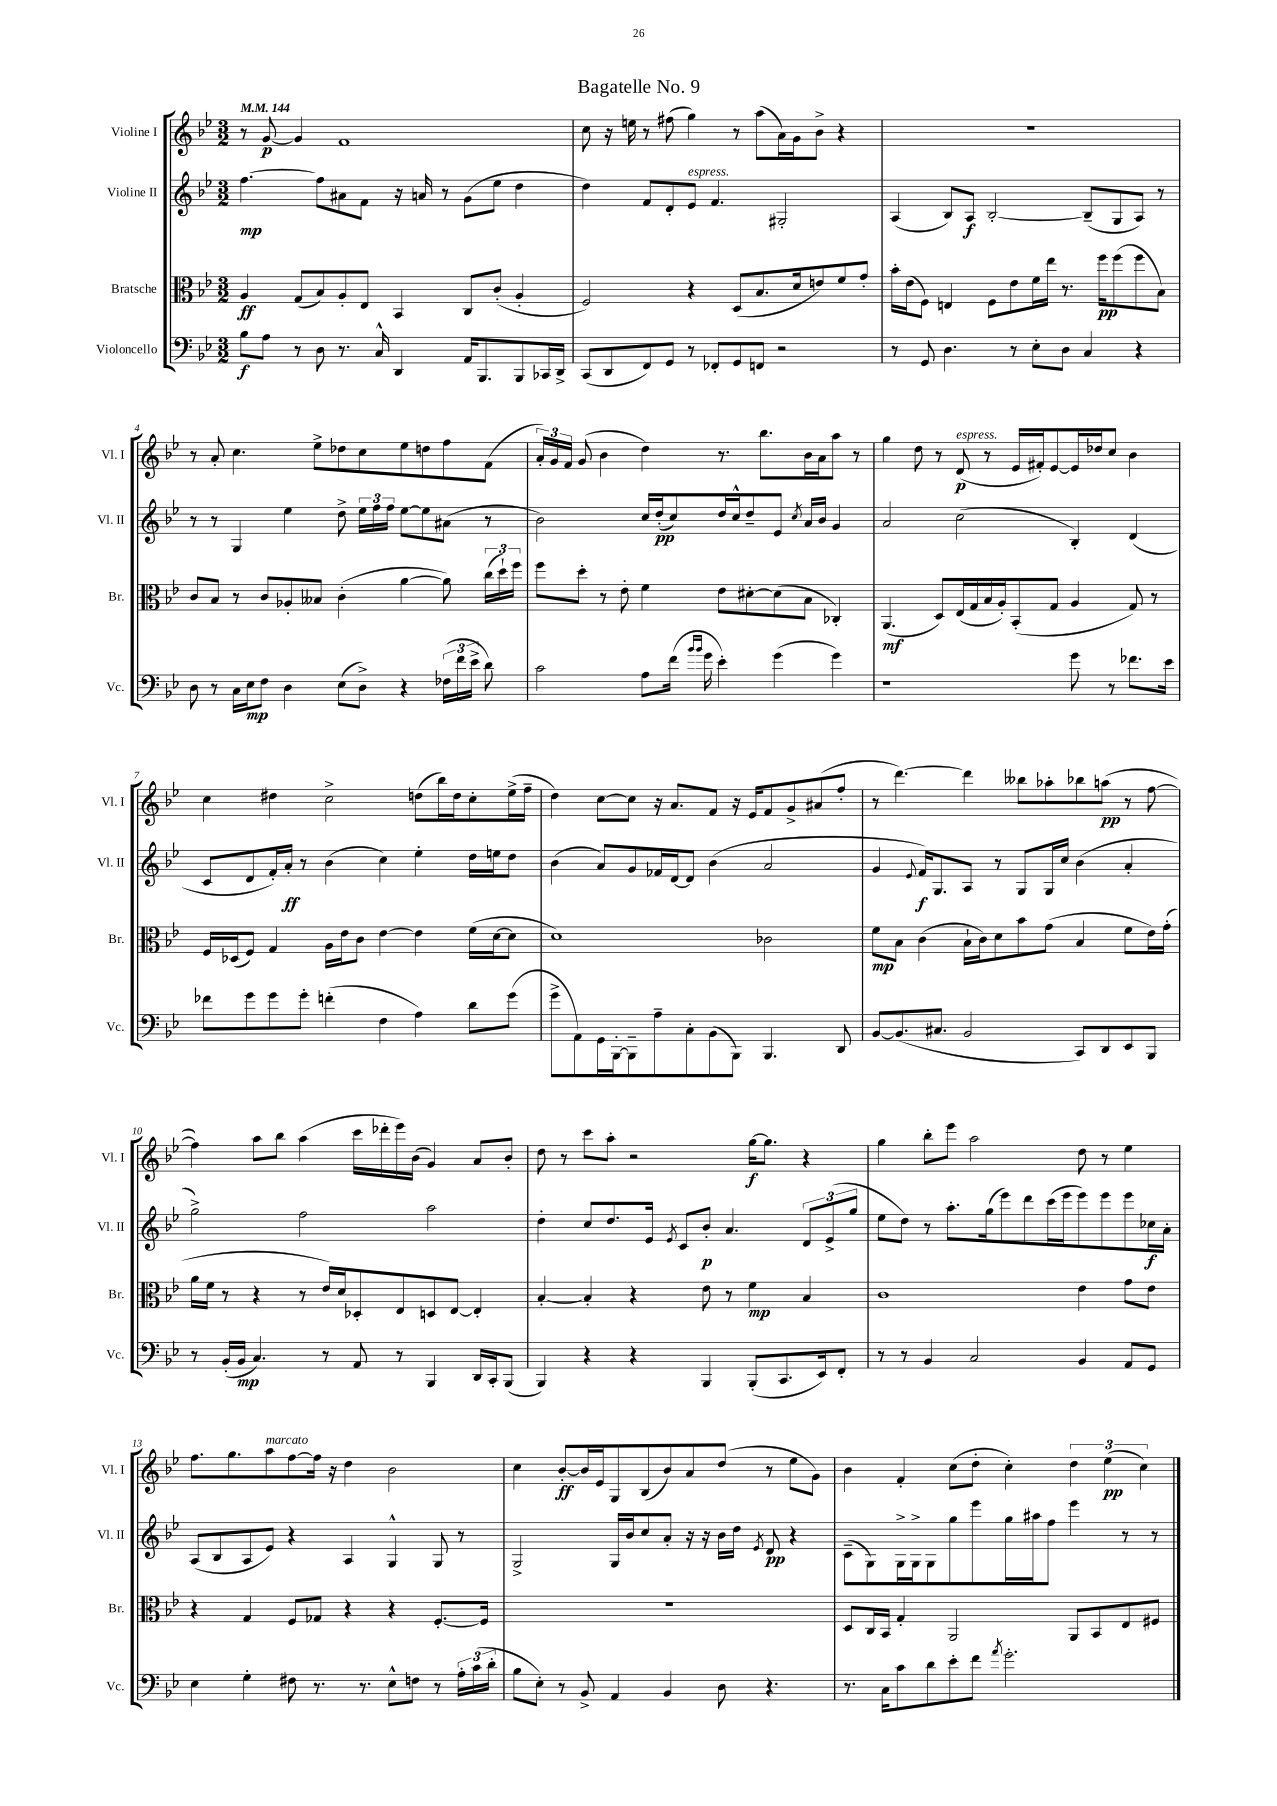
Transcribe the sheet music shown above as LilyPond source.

\header { title = "Bagatelle No. 9" }
<<
\new StaffGroup <<
\new Staff = "s0" \with { instrumentName = "Violine I" shortInstrumentName = "Vl. I" } {
    \clef treble \key bes \major \numericTimeSignature \time 3/2 \tempo 4 = 144
    \autoBeamOff r8 g'8~\p g'4 f'1 |
    c''8 r16 e''16 r8 fis''8( g''4) r8 a''8[( a'16) g'16 bes'8]-> r4 |
    R1. |
    r8 a'8-. c''4. ees''8[-> des''8 c''8 ees''8 d''8 f''8 f'8]( |
    \tuplet 3/2 { a'16[-.) g'16 f'16] } g'8( bes'4 d''4) r8. bes''8.[ bes'16 a'16 a''8] r8 |
    g''4 d''8 r8 d'8\p^\markup { \italic "espress." }( r8 ees'16[ fis'16-.) ees'8~ ees'16 des''16 c''8] bes'4 |
    c''4 dis''4 c''2-> d''8[( bes''16) d''16 c''8-. ees''16->( f''16]-- |
    d''4) c''8[~ c''8] r16 a'8.[ f'8] r16 ees'16[ f'8 g'8-> ais'8( f''8]-. |
    r8 d'''4.~) d'''4 beses''8[ aes''8-. bes''8 a''8]\pp( r8 f''8~ |
    f''4) a''8[ bes''8] a''4( c'''16[ des'''16-. ees'''16) bes'16]( g'4) a'8[ bes'8]-. |
    d''8 r8 c'''8[ a''8]-. r2 g''16[~\f g''8.] r4 |
    g''4 bes''8[-. ees'''8] a''2 d''8 r8 ees''4 |
    f''8.[ g''8. a''8^\markup { \italic "marcato" } f''8~ f''16] r16 d''4 bes'2 |
    c''4 bes'8[~-.\ff bes'16 ees'16 g8 bes8( bes'8) a'8 d''8]( r8 ees''8[ g'8]) |
    bes'4 f'4-. c''8[( d''8]-. c''4-.) \tuplet 3/2 { d''4 ees''4\pp( c''4) } \bar "|." |
}
\new Staff = "s1" \with { instrumentName = "Violine II" shortInstrumentName = "Vl. II" } {
    \clef treble \key bes \major \numericTimeSignature \time 3/2
    \autoBeamOff f''4.~\mp f''8[ ais'8 f'8] r16 a'16 r8 g'8[( ees''8] d''4 |
    d''4) f'8[ d'8-. ees'8]^\markup { \italic "espress." } f'4. gis2-. |
    a4( bes8[) a8]\f bes2~-. bes8[--( g8 a8]) r8 |
    r8 r8 g4 ees''4 d''8-> \tuplet 3/2 { ees''16[ f''16 f''16] } ees''8[~ ees''8 ais'8]( r8 |
    bes'2) c''16[ d''16-.\pp( c''8) d''16 c''16-^ d''8-- ees'8] \acciaccatura { c''8 } a'16[ bes'16] g'4 |
    a'2 c''2( bes4-.) d'4( |
    c'8[ d'8 f'16-.) a'16]-.\ff r8 bes'4( c''4) ees''4-. d''16[ e''16 d''8] |
    bes'4( a'8[) g'8 fes'16 d'16~ d'8] bes'4( a'2 |
    g'4 \appoggiatura { ees'8 } f'16[\f) g8. a8] r8 g8[ g16 c''16] bes'4( a'4-. |
    g''2->) f''2 a''2 |
    d''4-. c''8[ d''8. ees'16] \acciaccatura { ees'8 } c'8[ bes'8]-.\p a'4. \tuplet 3/2 { d'8[ ees'8->( g''8] } |
    ees''8[ d''8]) r8 a''8.[-. g''16( ees'''8) d'''8 c'''16( ees'''16 ees'''8) ees'''8 ees'''8 ces''16\f a'16]-. |
    a8[( bes8 a8 ees'8]) r4 a4 g4-^ g8 r8 |
    g2-> g16[ bes'16 c''8 a'8]-. r16 r16 bes'16[ d''16] \acciaccatura { ees'8 } d'8\pp r4 |
    c'8[--( g8) g16-> g16-> g8 g''8 ees'''8 g''16 ais''16 f''8] ees'''4 r8 r8 \bar "|." |
}
\new Staff = "s2" \with { instrumentName = "Bratsche" shortInstrumentName = "Br." } {
    \clef alto \key bes \major \numericTimeSignature \time 3/2
    \autoBeamOff a4\ff g8[( bes8) a8-. ees8] bes,4 c8[ c'8]-.( a4-. |
    f2) r4 d8[( bes8. d'16 e'8) f'8 g'8]-. |
    bes'16[-. ees'16( f8]) e4 f8[ ees'8 f'16 ees''16] r8. f''16[\pp f''8( f''8 bes8]) |
    c'8[ bes8] r8 c'8[ aes8-. beses8] c'4-.( a'4~ a'8) \tuplet 3/2 { c''16[( d''16-!) f''16] } |
    f''8[ d''8]-. r8 ees'8-. f'4 ees'8[ dis'8~-. dis'8( bes8] ces4-.) |
    a,4.\mf( d8[) ees16( g16 bes16 a16-.) bes,8-.( g8] a4 g8) r8 |
    f16[ des16( f8]) g4 a16[ ees'16 c'8] ees'4~ ees'4 f'16[( d'16~ d'8] |
    d'1) ces'2 |
    f'8[\mp bes8] c'4( bes16[-! c'16) d'8 bes'8 g'8]( bes4 f'8[ ees'16) g'16]-.( |
    a'16[ f'16] r8 r4 r8 ees'16[) d'16 des8-. ees8 d8 ees8]~ ees4-. |
    bes4~-. bes4-. r4 ees'8 r8 f'4\mp bes4 |
    c'1 ees'4 g'8[ ees'8] |
    r4 g4 f8[ ges8] r4 r4 f8.[~-. f16] |
    R1. |
    d8[ c16 bes,16] g4-. a,2 a,8[ bes,8 ees8 fis8] \bar "|." |
}
\new Staff = "s3" \with { instrumentName = "Violoncello" shortInstrumentName = "Vc." } {
    \clef bass \key bes \major \numericTimeSignature \time 3/2
    \autoBeamOff bes8[\f a8] r8 d8 r8. c16-^ d,4 a,16[ bes,,8. bes,,8 ces,16 d,16]-> |
    c,8[( d,8 f,8) g,8] r8 fes,8[-. g,8 f,8] r2 |
    r8 g,8 d4. r8 ees8[-. d8] c4 r4 |
    d8 r8 c16[ ees16\mp f8] d4 ees8[( d8]->) r4 \tuplet 3/2 { fes16[( f'16 ees'16]-> } d'8) |
    c'2 a8[ f'16]( \grace { bes'16[ bes'16] } g'16 ees'4-.) g'4( g'4) |
    r1 g'8 r8 fes'8.[ ees'16] |
    fes'8[ g'8 g'8 g'8]-. f'4-.( f4 a4) d'8[ g'8]( |
    g'8[-> a,8) g,16 bes,,16~-. bes,,8-- a8-- c8-. bes,8( bes,,8]) bes,,4. d,8 |
    bes,8[~ bes,8.( cis8.] bes,2 c,8[) d,8 ees,8 bes,,8] |
    r8 bes,16[-.( bes,16]\mp c4.) r8 a,8 r8 bes,,4 d,16[ c,16-. bes,,8]( |
    bes,,4) r4 r4 bes,,4 bes,,8[-.( c,8. ees,16) f,8]-. |
    r8 r8 bes,4 c2 bes,4 a,8[ g,8] |
    ees4 g4-. fis8 r8. r8. ees8[-^ f8] r8 \tuplet 3/2 { a16[-. c'16( d'16]-. } |
    bes8[ ees8]-.) r8 bes,8-> a,4 bes,4 d8 r4. |
    r8. c16[ c'8 d'8 ees'8-. f'8] \acciaccatura { a'8 } g'2.-. \bar "|." |
}
>>
>>
